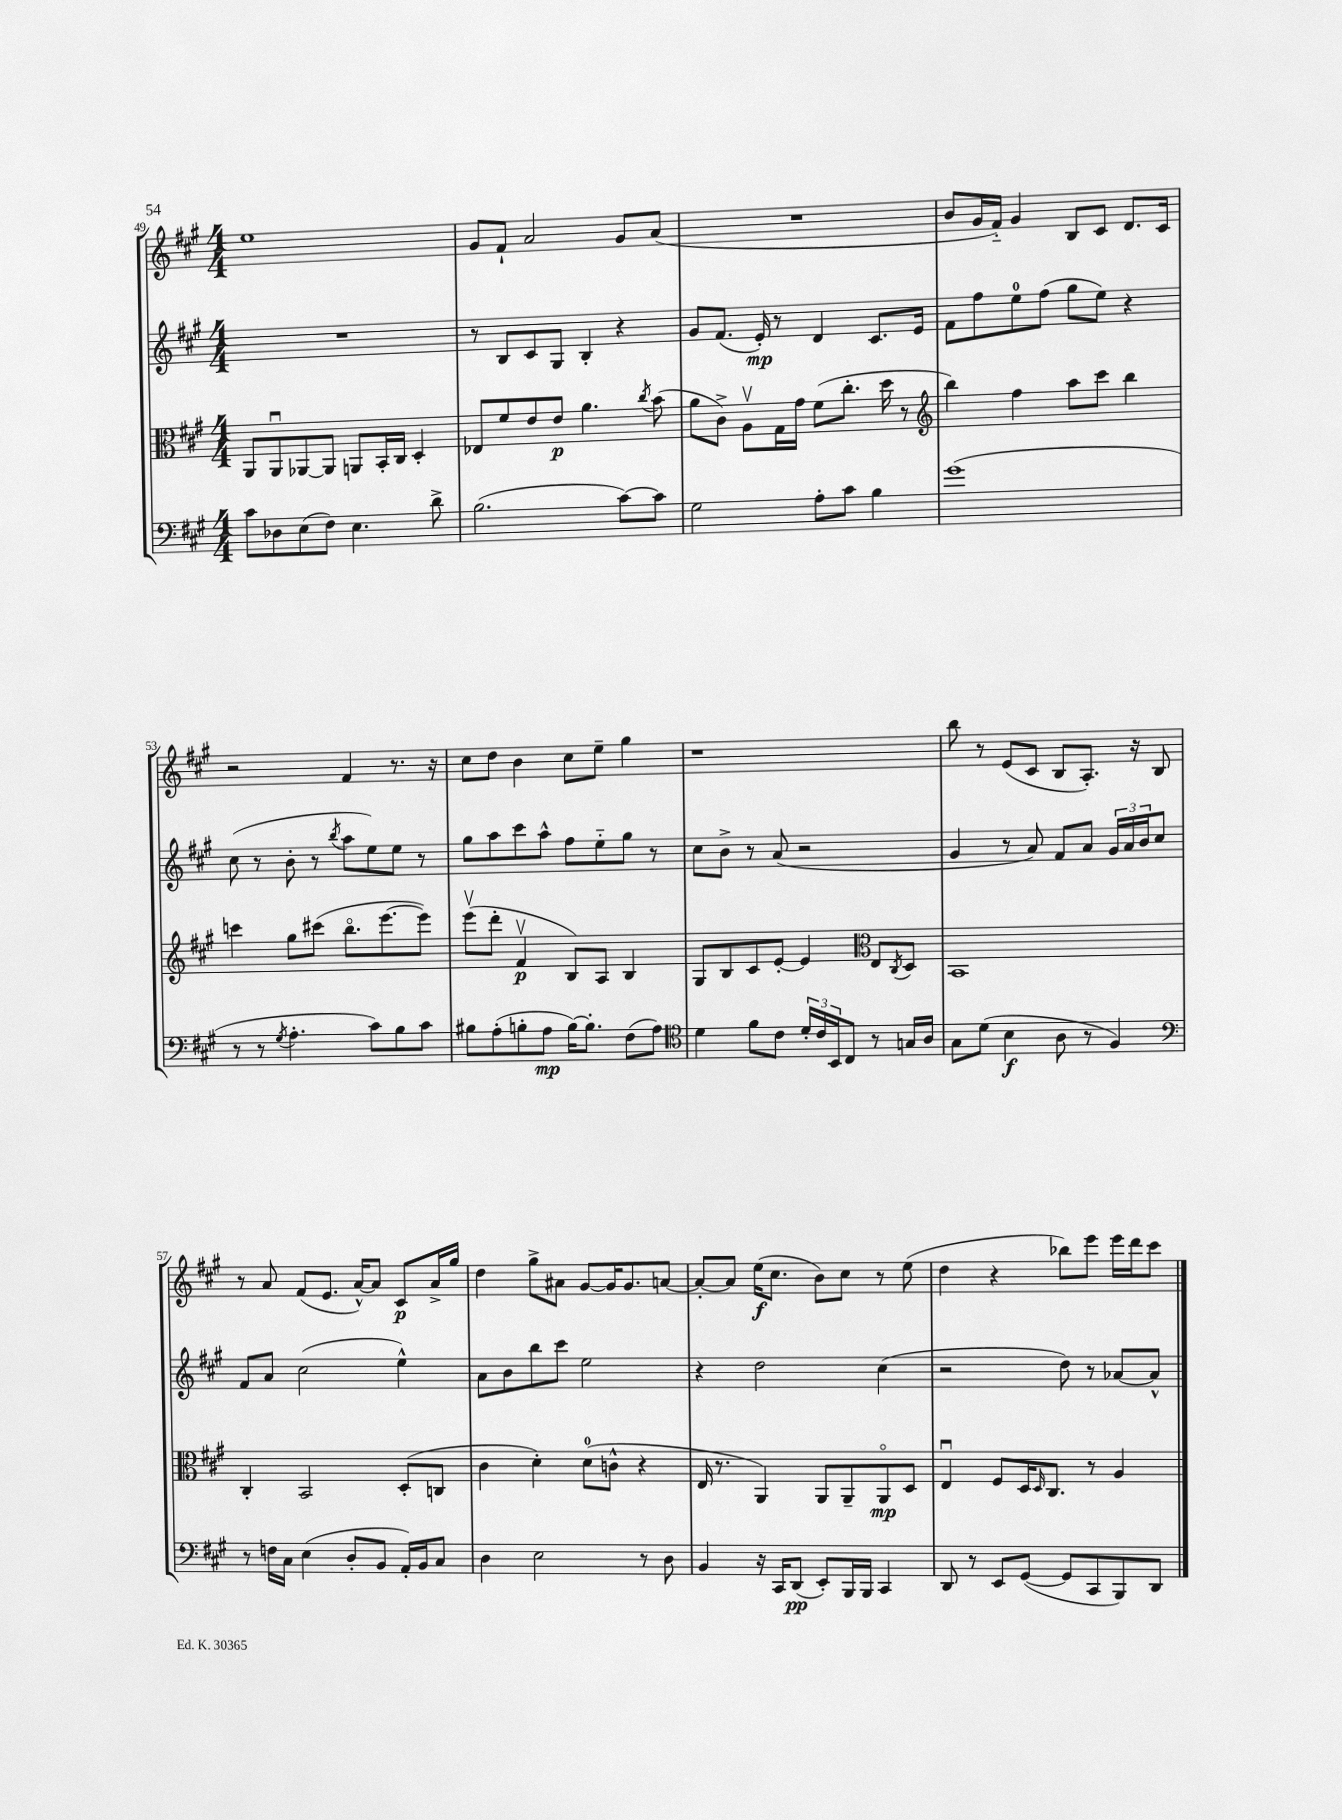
<<
\new StaffGroup <<
\new Staff = "s0" {
    \clef treble \key a \major \numericTimeSignature \time 4/4
    e''1 |
    gis'8 fis'8-! a'2 gis'8 a'8( |
    R1 |
    b'8 gis'16 fis'16-_) gis'4 b8 cis'8 d'8. cis'16 |
    r2 fis'4 r8. r16 |
    cis''8 d''8 b'4 cis''8 e''8-- gis''4 |
    r1 |
    b''8 r8 e'8( cis'8 b8 a8.-.) r16 b8 |
    r8 a'8 fis'8( e'8. a'16~-^) a'8 cis'8\p a'16-> gis''16 |
    d''4 gis''8-> ais'8 gis'8~ gis'16 gis'8. a'8~ |
    a'8~-. a'8 e''16\f( cis''8. b'8) cis''8 r8 e''8( |
    d''4 r4 bes''8) e'''8 e'''16 d'''16 cis'''8 \bar "|." |
}
\new Staff = "s1" {
    \clef treble \key a \major \numericTimeSignature \time 4/4
    R1 |
    r8 b8 cis'8 gis8 b4-. r4 |
    gis'8 fis'8.( e'16-.\mp) r8 d'4 cis'8. e'16 |
    fis'8 fis''8 e''8-0 fis''8( gis''8 e''8) r4 |
    cis''8( r8 b'8-. r8 \acciaccatura { b''8 } a''8 e''8) e''8 r8 |
    gis''8 a''8 cis'''8 a''8-^ fis''8 e''8-_ gis''8 r8 |
    cis''8 b'8-> r8 a'8( r2 |
    gis'4 r8 a'8) fis'8 a'8 \tuplet 3/2 { gis'16 a'16 b'16 } cis''8 |
    fis'8 a'8 cis''2( e''4-^) |
    a'8 b'8 b''8 cis'''8 e''2 |
    r4 d''2 cis''4( |
    r2 d''8) r8 aes'8~ aes'8-^ \bar "|." |
}
\new Staff = "s2" {
    \clef alto \key a \major \numericTimeSignature \time 4/4
    a,8 a,8\downbow aes,8~ aes,8 a,8 b,16-. cis16 d4-. |
    ees8 fis'8 e'8 e'8\p a'4. \acciaccatura { cis''8 } b'8( |
    a'8 cis'8->) a8\upbow gis16 gis'16 fis'8( cis''8.-. d''16 r8 |
    \clef treble b''4) fis''4 a''8 cis'''8 b''4 |
    c'''4 gis''8 cis'''8( b''8.\flageolet e'''8.~ e'''8) |
    e'''8\upbow( d'''8-. fis'4\upbow\p b8) a8 b4 |
    gis8 b8 cis'8 e'8~-. e'4 \clef alto e8 \acciaccatura { cis8 } d8 |
    b,1 |
    cis4-. b,2 d8-.( c8 |
    cis'4 d'4-.) d'8-0( c'8-^ r4 |
    e16 r8. a,4) a,8 a,8-- a,8\flageolet\mp d8 |
    e4\downbow fis8 d16 \grace { d16 } cis8. r8 a4 \bar "|." |
}
\new Staff = "s3" {
    \clef bass \key a \major \numericTimeSignature \time 4/4
    cis'8 des8 e8( fis8) e4. d'8-> |
    b2.( cis'8~) cis'8 |
    gis2 a8-. cis'8 b4 |
    gis'1( |
    r8 r8 \acciaccatura { gis8 } a4.-. cis'8) b8 cis'8 |
    bis8 a8-.( b8-. a8\mp b16~) b8.-. fis8( a8) |
    \clef tenor d'4 fis'8 cis'8 \tuplet 3/2 { d'16-. cis'16 b,16 } cis8 r8 g16 a16 |
    gis8 d'8( b4\f a8 r8 fis4) |
    \clef bass r8 f16 cis16 e4( d8-. b,8 a,16-.) b,16 cis8 |
    d4 e2 r8 d8 |
    b,4 r16 cis,16 d,8\pp( e,8-.) b,,16 b,,16 cis,4 |
    d,8 r8 e,8 gis,8~( gis,8 cis,8 b,,8) d,8 \bar "|." |
}
>>
>>
\layout { \context { \Score currentBarNumber = #49 } }
